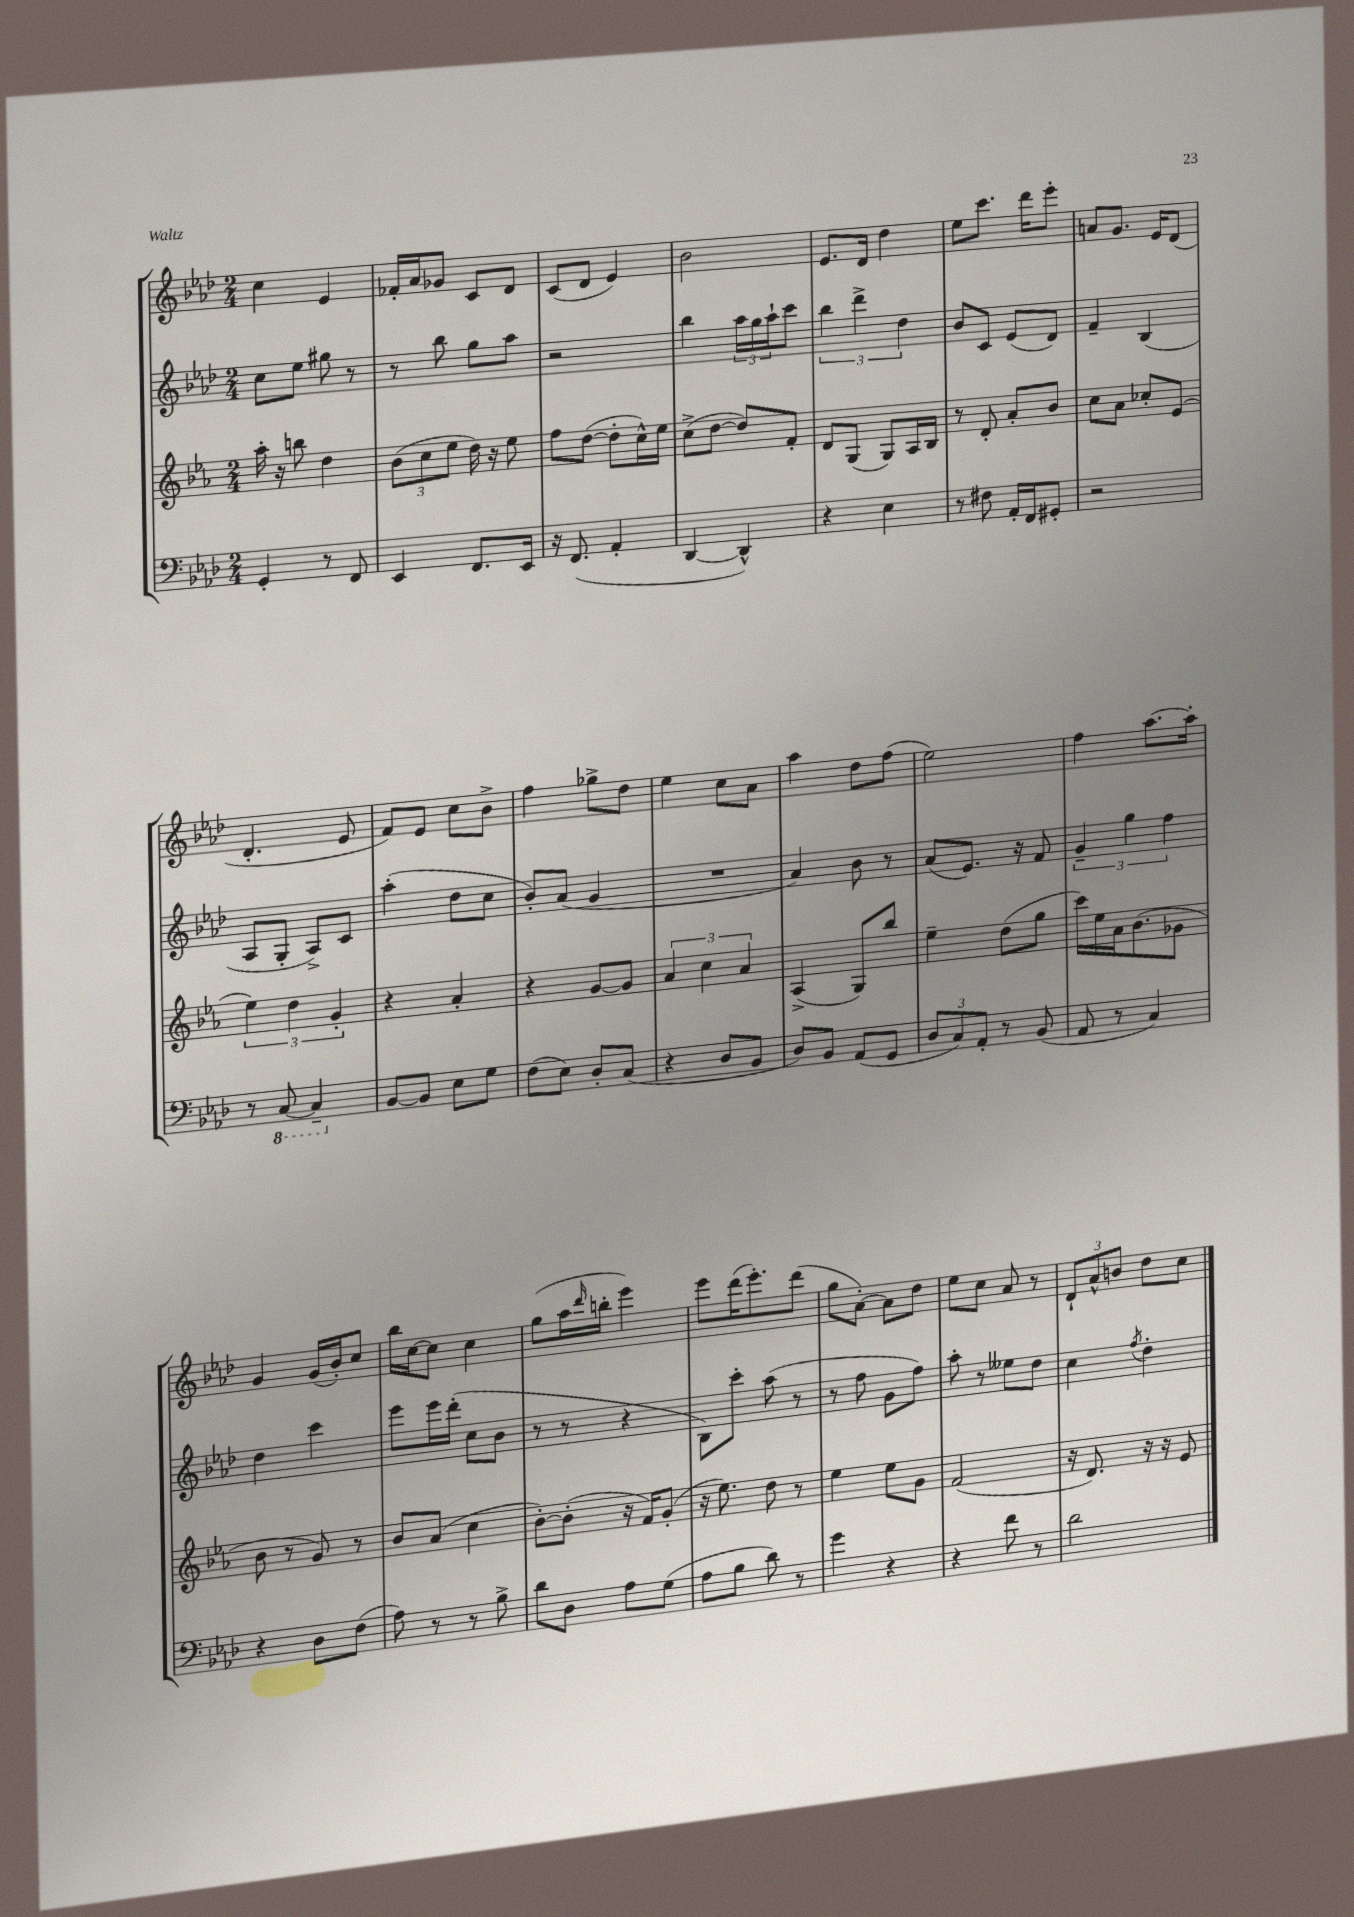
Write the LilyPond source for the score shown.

<<
\new StaffGroup <<
\new Staff = "s0" {
    \clef treble \key aes \major \numericTimeSignature \time 2/4
    c''4 ees'4 |
    fes'16-. aes'16 ges'8 c'8 des'8 |
    c'8( des'8 ees'4) |
    bes'2 |
    ees'8. des'16 des''4 |
    ees''8 c'''8. des'''16 ees'''8-. |
    a'8 g'8. ees'16 des'8( |
    des'4.-. ees'8 |
    f'8) ees'8 c''8 bes'8-> |
    f''4 ges''8-> des''8 |
    ees''4 c''8 aes'8 |
    aes''4 des''8 f''8( |
    ees''2) |
    f''4 aes''8.~ aes''16-. |
    g'4 g'16( bes'16-.) c''8 |
    bes''16 c''16~ c''8 c''4 |
    g''8( aes''16 \grace { des'''16 } b''16-. ees'''4) |
    ees'''8 des'''16( ees'''8.-.) des'''8( |
    g''8 aes'8~-.) aes'8 des''8 |
    ees''8 c''8 aes'8 r8 |
    \tuplet 3/2 { des'8-! aes'8-^ b'8 } des''8 c''8 \bar "|." |
}
\new Staff = "s1" {
    \clef treble \key aes \major \numericTimeSignature \time 2/4
    c''8 ees''8 gis''8 r8 |
    r8 bes''8 g''8 aes''8 |
    r2 |
    bes''4 \tuplet 3/2 { aes''16 g''16 aes''16-! } c'''8 |
    \tuplet 3/2 { bes''4 des'''4-> des''4 } |
    bes'8 c'8 ees'8( des'8) |
    f'4-- bes4( |
    aes8 g8-. aes8->) c'8 |
    aes''4-.( des''8 c''8 |
    bes'8-.) aes'8( g'4 |
    R2 |
    aes'4) bes'8 r8 |
    aes'8( ees'8.) r16 f'8 |
    \tuplet 3/2 { g'4-- g''4 f''4 } |
    des''4 c'''4 |
    ees'''8 ees'''16 des'''16-.( c''8 bes'8 |
    r8 r8 r4 |
    bes8) c'''8-. aes''8( r8 |
    r8 f''8 g'8 f''8) |
    aes''8-. r8 eeses''8 des''8 |
    c''4 \acciaccatura { f''8 } des''4-. \bar "|." |
}
\new Staff = "s2" {
    \clef treble \key ees \major \numericTimeSignature \time 2/4
    aes''16-. r16 b''8 d''4 |
    \tuplet 3/2 { bes'8( c''8 ees''8 } d''16) r16 ees''8 |
    f''8 d''8~( d''8-. c''16-^) ees''16 |
    c''8->( d''8~ d''8) f'8-. |
    d'8 g8( g8) aes16 bes16 |
    r8 d'8-. aes'8-. bes'8 |
    c''8 aes'8 ces''8-. ees'8( |
    \tuplet 3/2 { ees''4) d''4 g'4-. } |
    r4 aes'4-. |
    r4 g'8~ g'8 |
    \tuplet 3/2 { aes'4 c''4 aes'4 } |
    aes4->( g8) bes''8 |
    ees''4-- d''8( g''8 |
    c'''16) ees''16 aes'16 bes'8.( ges'8 |
    bes'8 r8 g'8) r8 |
    bes'8 aes'8( c''4 |
    bes'8~-.) bes'8-.( r16 f'16) g'8-.( |
    r16 ees''8.) d''8 r8 |
    ees''4 ees''8 g'8 |
    f'2( |
    r16 d'8.) r16 r16 ees'8 \bar "|." |
}
\new Staff = "s3" {
    \clef bass \key aes \major \numericTimeSignature \time 2/4
    g,4-. r8 f,8 |
    ees,4 f,8. ees,16 |
    r16 f,8.( aes,4-. |
    des,4~ des,4-^) |
    r4 ees4 |
    r8 fis8 aes,16-. f,16 gis,8-. |
    r2 |
    r8 \ottava #-1 c,8~ c,4-- \ottava #0 |
    bes,8~ bes,8 ees8 g8 |
    f8( ees8) des8-. c8( |
    r4 des8 bes,8 |
    des8) bes,8 aes,8( g,8 |
    \tuplet 3/2 { des8 c8) aes,8-. } r8 bes,8( |
    aes,8 r8 c4) |
    r4 des8 f8( |
    aes8) r8 r8 bes8-> |
    des'8 des8 aes8 g8( |
    aes8 bes8 des'8) r8 |
    g'4 r4 |
    r4 f'8 r8 |
    des'2 \bar "|." |
}
>>
>>
\layout { \context { \Score \remove "Bar_number_engraver" } }
